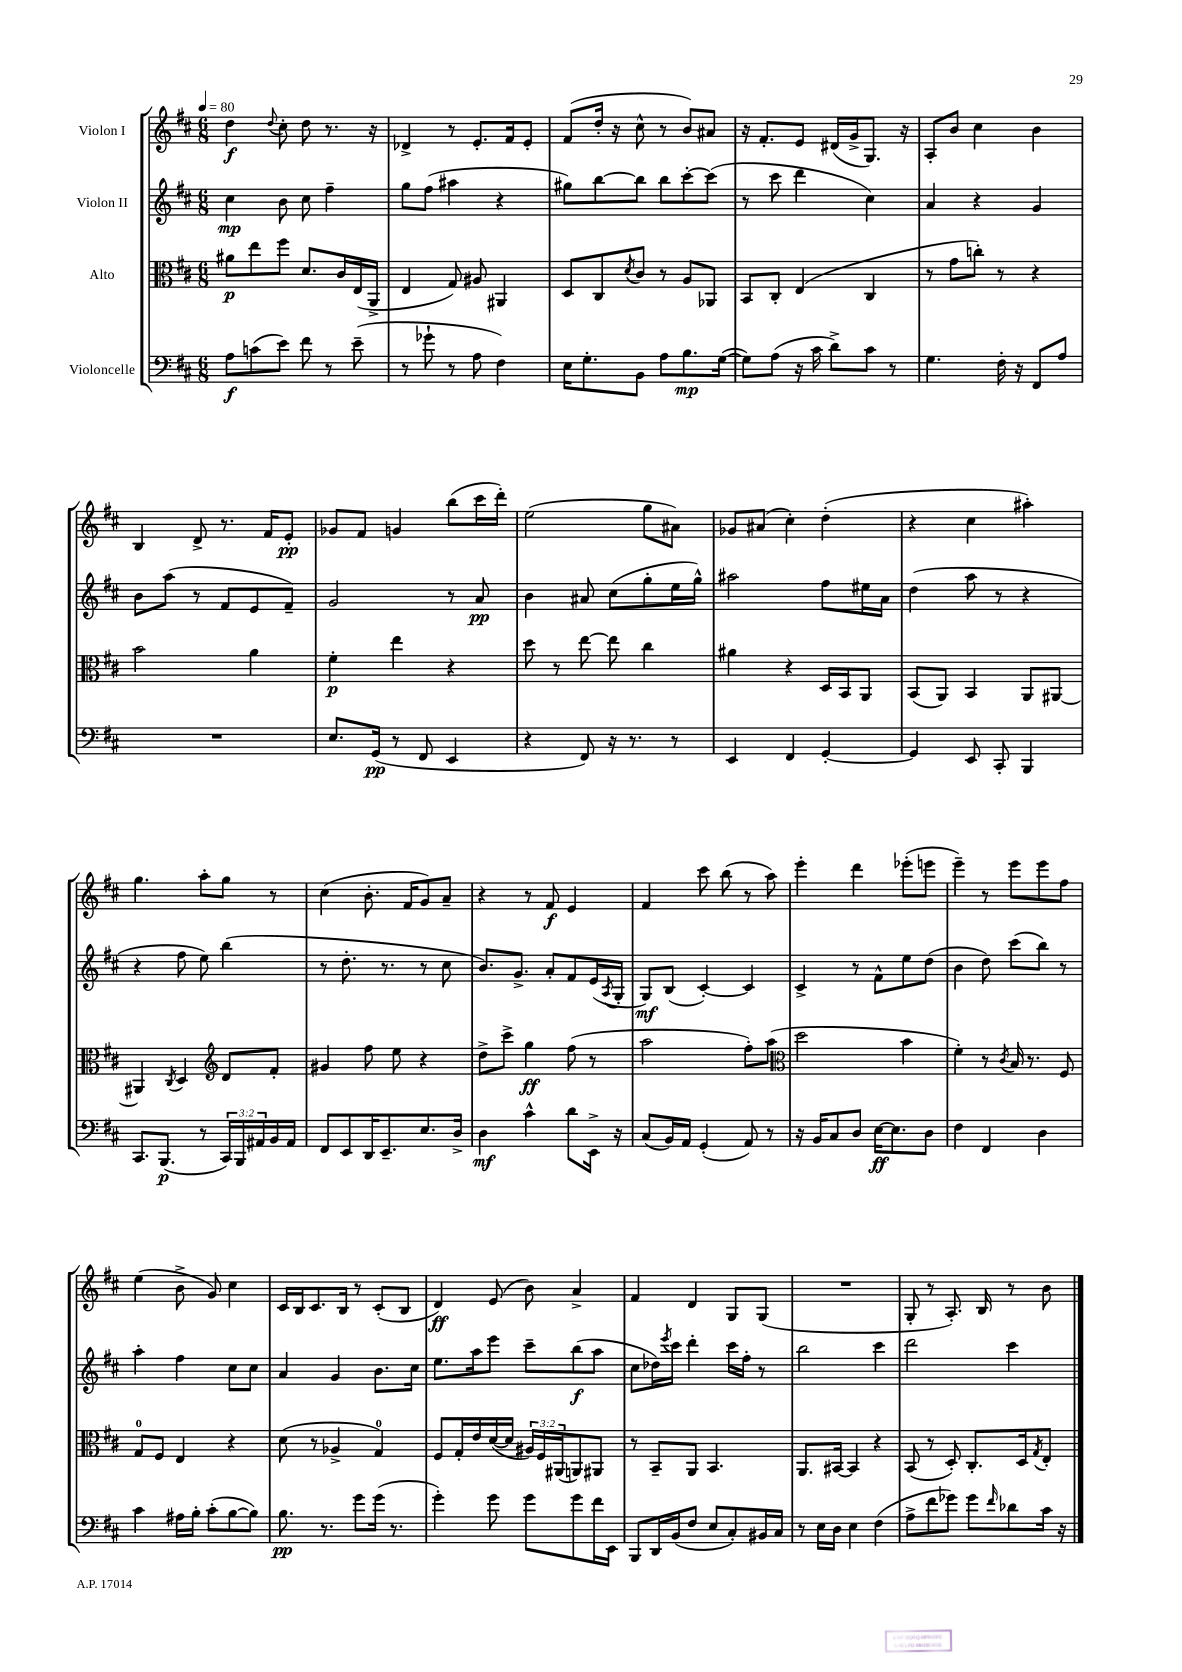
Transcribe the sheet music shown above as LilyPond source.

<<
\new StaffGroup <<
\new Staff = "s0" \with { instrumentName = "Violon I" } {
    \clef treble \key d \major \numericTimeSignature \time 6/8 \tempo 4 = 80
    d''4\f \appoggiatura { d''8 } cis''8-. d''8 r8. r16 |
    des'4-> r8 e'8.-. fis'16 e'8-. |
    fis'8( d''16-. r16 cis''8-^ r8 b'8) ais'8 |
    r16 fis'8.-. e'8 dis'16( g'16-> g8.) r16 |
    a8-. b'8 cis''4 b'4 |
    b4 d'8-> r8. fis'16 e'8-.\pp |
    ges'8 fis'8 g'4 b''8( cis'''16 d'''16-.) |
    e''2( g''8 ais'8) |
    ges'8 ais'8( cis''4-.) d''4-.( |
    r4 cis''4 ais''4-.) |
    g''4. a''8-. g''8 r8 |
    cis''4( b'8.-. fis'16 g'8) a'8-- |
    r4 r8 fis'8\f e'4 |
    fis'4 cis'''8 b''8( r8 a''8) |
    e'''4-. d'''4 ees'''8-.( e'''8 |
    e'''4--) r8 e'''8 e'''8 fis''8 |
    e''4( b'8-> g'8) cis''4 |
    cis'16 b16 cis'8. b16 r8 cis'8-.( b8 |
    d'4\ff) e'8( b'8) a'4-> |
    fis'4 d'4 g8 g8( |
    R2. |
    g8-. r8 a8.-.) b16 r8 b'8 \bar "|." |
}
\new Staff = "s1" \with { instrumentName = "Violon II" } {
    \clef treble \key d \major \numericTimeSignature \time 6/8
    cis''4\mp b'8 cis''8 fis''4-- |
    g''8 fis''8( ais''4 r4 |
    gis''8) b''8~ b''8 b''8 cis'''8~-. cis'''8( |
    r8 cis'''8 d'''4 cis''4) |
    a'4 r4 g'4 |
    b'8 a''8( r8 fis'8 e'8 fis'8--) |
    g'2 r8 a'8\pp |
    b'4 ais'8 cis''8( g''8-. e''16 g''16-^) |
    ais''2 fis''8 eis''16 a'16 |
    d''4( a''8 r8 r4 |
    r4 fis''8 e''8) b''4( |
    r8 d''8.-. r8. r8 cis''8 |
    b'8.) g'8.-> a'8-. fis'8 e'16( \acciaccatura { a8 } g16-. |
    g8\mf) b8( cis'4~-.) cis'4 |
    cis'4-> r8 fis'8-^ e''8 d''8( |
    b'4 d''8) cis'''8( b''8) r8 |
    a''4-. fis''4 cis''8 cis''8 |
    a'4 g'4 b'8. cis''16 |
    e''8. a''16 e'''8 cis'''8-- b''8\f( a''8 |
    cis''8 des''16) \acciaccatura { e'''8 } cis'''16 d'''4-. cis'''16 fis''16-. r8 |
    b''2 cis'''4 |
    d'''2 cis'''4 \bar "|." |
}
\new Staff = "s2" \with { instrumentName = "Alto" } {
    \clef alto \key d \major \numericTimeSignature \time 6/8 \override Staff.TupletNumber.text = #tuplet-number::calc-fraction-text
    ais'8\p e''8 fis''8 d'8. cis'16 e16( a,16-> |
    e4 g8) ais8 ais,4 |
    d8 cis8 \acciaccatura { d'8 } cis'8 r8 a8 aes,8 |
    b,8 cis8-. e4( cis4 |
    r8 g'8 c''8-.) r8 r4 |
    b'2 a'4 |
    fis'4-.\p e''4 r4 |
    d''8 r8 e''8~ e''8 cis''4 |
    ais'4 r4 d16 b,16 a,8 |
    b,8( a,8) b,4 a,8 ais,8~ |
    ais,4 \acciaccatura { cis8 } d4 \clef treble d'8 fis'8-. |
    gis'4 fis''8 e''8 r4 |
    d''8-> cis'''8-> g''4\ff fis''8( r8 |
    a''2 fis''8-.) a''8( |
    \clef alto d''2 b'4 |
    fis'4-.) r8 \acciaccatura { cis'8 } b16 r8. fis8 |
    g8-0 fis8 e4 r4 |
    d'8( r8 aes4-> g4-0) |
    fis8 g16-. e'16 d'16~( d'16 \tuplet 3/2 { ais16) fis16 ais,16( } a,8) ais,8 |
    r8 b,8-- a,8 b,4. |
    a,8. bis,16~ bis,4 r4 |
    b,8( r8 d8-.) cis8.-. d16 \acciaccatura { g8 } e8-. \bar "|." |
}
\new Staff = "s3" \with { instrumentName = "Violoncelle" } {
    \clef bass \key d \major \numericTimeSignature \time 6/8 \override Staff.TupletNumber.text = #tuplet-number::calc-fraction-text
    a8\f c'8( e'8) fis'8 r8 e'8--( |
    r8 ges'8-! r8 a8 fis4) |
    e16 g8.-. b,8 a8 b8.\mp g16~( |
    g8) a8( r16 cis'16 d'8->) cis'8 r8 |
    g4. fis16-. r16 fis,8 a8 |
    R2. |
    e8. g,16\pp( r8 fis,8 e,4 |
    r4 fis,8) r16 r8. r8 |
    e,4 fis,4 g,4~-. |
    g,4 e,8 cis,8-. b,,4 |
    cis,8. b,,8.\p( r8 \tuplet 3/2 { cis,16) b,,16 ais,16 } b,16 ais,16 |
    fis,8 e,8 d,16 e,8.-- e8. d16-> |
    d4\mf cis'4-^ d'8 e,16-> r16 |
    cis8( b,16) a,16 g,4-.( a,8) r8 |
    r16 b,16 cis8 d8 e16~\ff e8. d8 |
    fis4 fis,4 d4 |
    cis'4 ais16 b16-. cis'8-.( b8~ b8) |
    b8.\pp r8. g'8 g'16( r8. |
    g'4-.) g'8 g'8 g'8 fis'16 e,16 |
    b,,8 d,16 b,16( fis8 e8 cis8-.) bis,16 cis16 |
    r8 e16 d16 e4 fis4( |
    a8-> fis'8 ges'8) ges'8 \grace { fis'16 } des'8 cis'16 r16 \bar "|." |
}
>>
>>
\layout { \context { \Score \remove "Bar_number_engraver" } }
